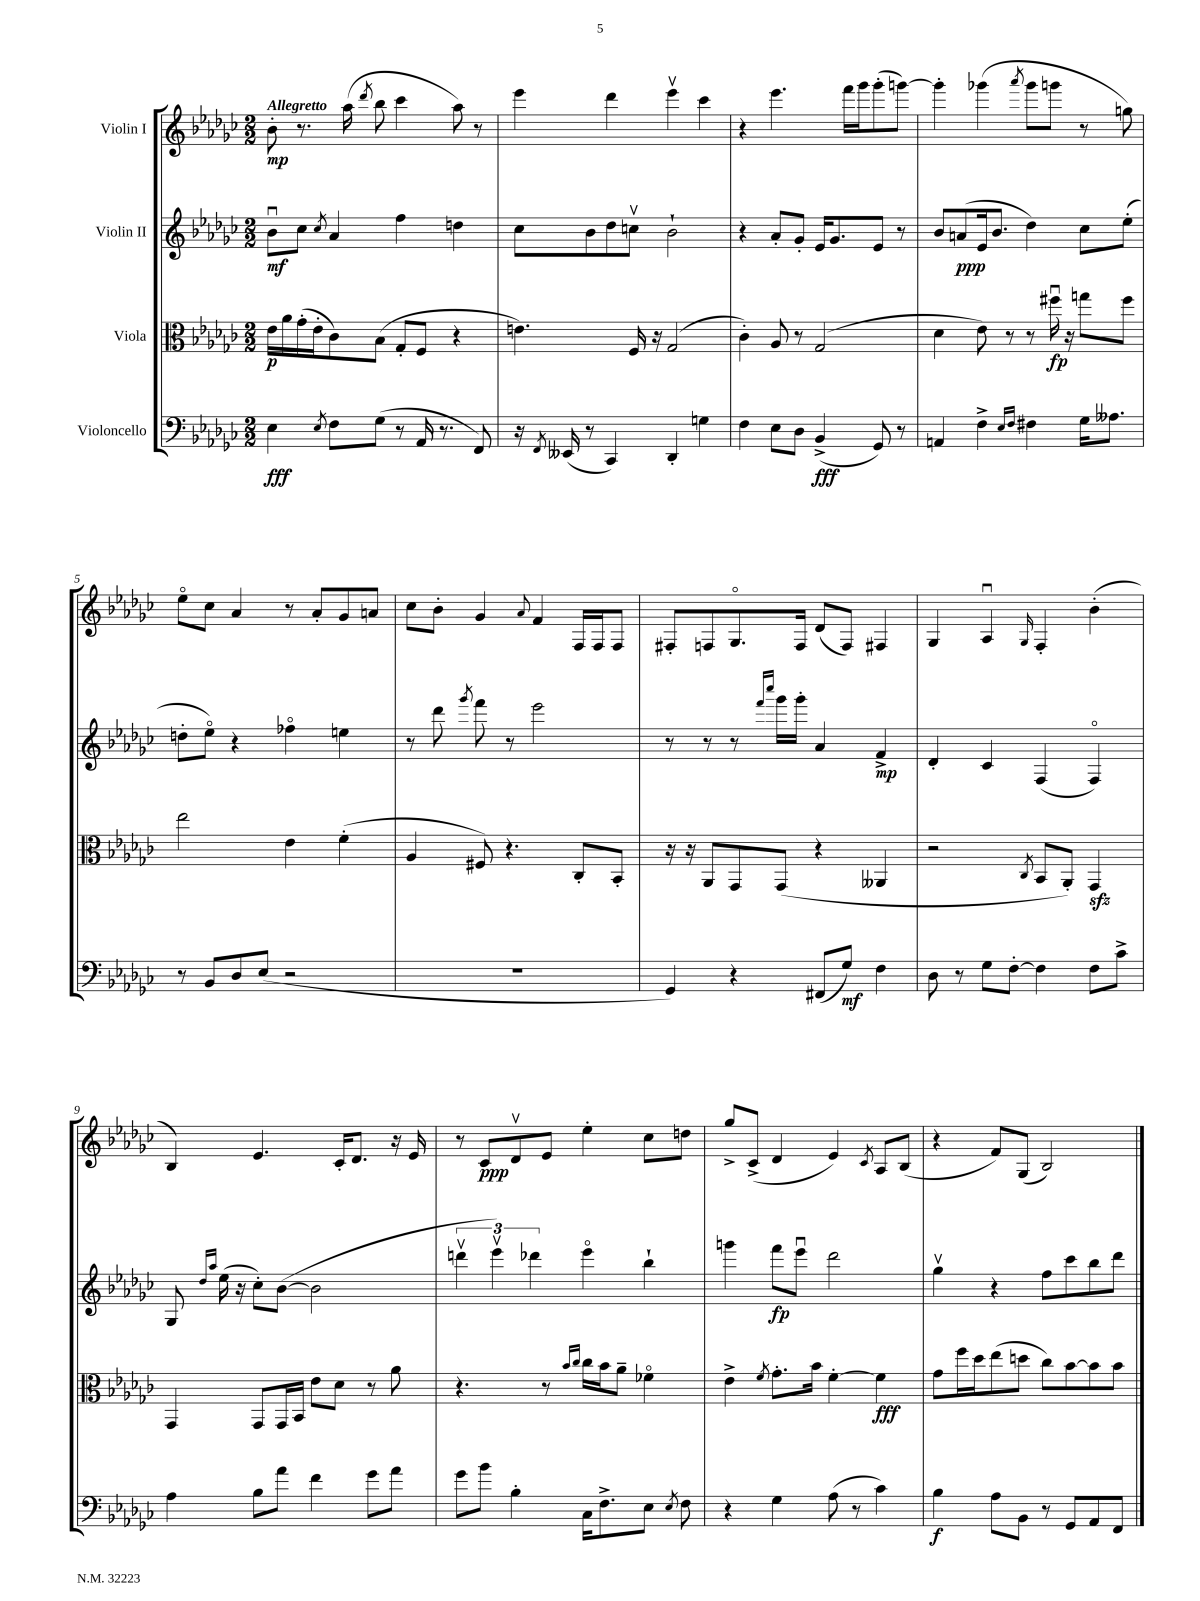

**kern	**dynam	**kern	**dynam	**kern	**dynam	**kern	**dynam
*part4	*part4	*part3	*part3	*part2	*part2	*part1	*part1
*staff4	*staff4	*staff3	*staff3	*staff2	*staff2	*staff1	*staff1
*I"Violoncello	*	*I"Viola	*	*I"Violin II	*	*I"Violin I	*
*clefF4	*	*clefC3	*	*clefG2	*	*clefG2	*
*k[b-e-a-d-g-c-]	*	*k[b-e-a-d-g-c-]	*	*k[b-e-a-d-g-c-]	*	*k[b-e-a-d-g-c-]	*
*M2/2	*	*M2/2	*	*M2/2	*	*M2/2	*
=1	=1	=1	=1	=1	=1	=1	=1
!	!	!	!	!	!	!LO:TX:a:B:t=Allegretto	!
4E-\	fff	16e-\LL	p	8b-u\L	mf	8b-'\	mp
.	.	16a-\	.	.	.	.	.
.	.	(16g-'\	.	8cc-\J	.	8.r	.
.	.	16e-'\J	.	.	.	.	.
8qE-/	.	.	.	8qcc-/	.	.	.
8F\L	.	8c-\)	.	4a-/	.	.	.
.	.	.	.	.	.	(16aa-\	.
.	.	.	.	.	.	8qddd-/	.
(8G-\J	.	(8B-\J	.	.	.	8bb-\	.
8r	.	8G-'/L	.	4ff\	.	4ccc-\	.
16AA-/	.	8F/J	.	.	.	.	.
8.r	.	.	.	.	.	.	.
.	.	4r	.	4ddn\	.	8aa-\)	.
8FF/)	.	.	.	.	.	8r	.
=2	=2	=2	=2	=2	=2	=2	=2
16r	.	4.en\)	.	8cc-\L	.	4eee-\	.
8qFF/	.	.	.	.	.	.	.
(16EE--X/	.	.	.	.	.	.	.
8r	.	.	.	8b-\	.	.	.
4CC-/)	.	.	.	8dd-\	.	4ddd-\	.
.	.	16F/	.	8ccnv\J	.	.	.
.	.	16r	.	.	.	.	.
4DD-'/	.	(2G-/	.	2b-`\	.	4eee-v\	.
4Gn\	.	.	.	.	.	4ccc-\	.
=3	=3	=3	=3	=3	=3	=3	=3
4F\	.	4c-'\)	.	4r	.	4r	.
8E-\L	.	8A-/	.	8a-'/L	.	4.eee-\	.
8D-\J	.	8r	.	8g-'/J	.	.	.
(4BB-^/	fff	(2G-/	.	16e-/KL	.	.	.
.	.	.	.	8.g-/	.	.	.
.	.	.	.	.	.	16fff\LL	.
.	.	.	.	.	.	16ggg-\J	.
8GG-/)	.	.	.	8e-/J	.	(8ggg-'\	.
8r	.	.	.	8r	.	[8gggn\J)	.
=4	=4	=4	=4	=4	=4	=4	=4
4AAn/	.	4d-\	.	8b-/L	.	4ggg'\]	.
.	.	.	.	(8an/	ppp	.	.
4F^\	.	8e-\)	.	16e-/k	.	(4ggg-X\	.
.	.	.	.	8.b-/J	.	.	.
.	.	8r	.	.	.	.	.
16qqE-/LL	.	.	.	.	.	.	.
16qqF/JJ	.	.	.	.	.	8qaaa-/	.
4F#X\	.	8r	.	4dd-\)	.	8ggg-\L	.
.	.	16ff#Xu\	fp	.	.	8gggn\J	.
.	.	16r	.	.	.	.	.
16G-\KL	.	8ggn\L	.	8cc-\L	.	8r	.
8.A--X\J	.	.	.	.	.	.	.
.	.	8ff#\J	.	(8ee-'\J	.	8ggn\)	.
!!LO:LB:g=z
=5	=5	=5	=5	=5	=5	=5	=5
8r	.	2ee-\	.	8ddn'\L	.	8ee-\L	.
8BB-/L	.	.	.	8ee-\J)	.	8cc-\J	.
8D-/	.	.	.	4r	.	4a-/	.
(8E-/J	.	.	.	.	.	.	.
2r	.	4e-\	.	4ff-X\	.	8r	.
.	.	.	.	.	.	8a-'/L	.
.	.	(4f'\	.	4een\	.	8g-/	.
.	.	.	.	.	.	8an/J	.
=6	=6	=6	=6	=6	=6	=6	=6
1r	.	4A-/	.	8r	.	8cc-\L	.
.	.	.	.	8ddd-\	.	8b-'\J	.
.	.	.	.	8qggg-/	.	.	.
.	.	8F#X/)	.	8fff\	.	4g-/	.
.	.	4.r	.	8r	.	.	.
.	.	.	.	.	.	8qqa-/	.
.	.	.	.	2eee-\	.	4f/	.
.	.	8C-'/L	.	.	.	16F/LL	.
.	.	.	.	.	.	16F/J	.
.	.	8BB-'/J	.	.	.	8F/J	.
=7	=7	=7	=7	=7	=7	=7	=7
4GG-/)	.	16r	.	8r	.	8F#X'/L	.
.	.	16r	.	.	.	.	.
.	.	8AA-/L	.	8r	.	8Fn/	.
4r	.	8GG-/	.	8r	.	8.G-/	.
.	.	.	.	16qqfff/LL	.	.	.
.	.	.	.	16qqcccc-/JJ	.	.	.
.	.	(8GG-/J	.	16ggg-\LL	.	.	.
.	.	.	.	16ggg-'\JJ	.	16F/Jk	.
(8FF#X/L	.	4r	.	4a-/	.	(8d-/L	.
8G-/J)	mf	.	.	.	.	8F/J)	.
4F\	.	4AA--X/	.	4f^/	mp	4F#X/	.
=8	=8	=8	=8	=8	=8	=8	=8
8D-\	.	2r	.	4d-'/	.	4G-/	.
8r	.	.	.	.	.	.	.
8G-\L	.	.	.	4c-/	.	4A-u/	.
[8F'\J	.	.	.	.	.	.	.
.	.	8qC-/	.	.	.	16qqG-/	.
4F\]	.	8BB-/L	.	(4F/	.	4F'/	.
.	.	8AA-'/J)	.	.	.	.	.
8F\L	.	4GG-zz/	.	4F/)	.	(4b-'\	.
8c-^\J	.	.	.	.	.	.	.
!!LO:LB:g=z
=9	=9	=9	=9	=9	=9	=9	=9
4A-\	.	4GG-/	.	8G-/	.	4B-/)	.
.	.	.	.	16qqdd-/LL	.	.	.
.	.	.	.	16qqaa-/JJ	.	.	.
.	.	.	.	(16ee-\	.	.	.
.	.	.	.	16r	.	.	.
8B-\L	.	8GG-/L	.	8cc-'\L)	.	4.e-/	.
8a-\J	.	16GG-/L	.	([8b-\J	.	.	.
.	.	16BB-/JJ	.	.	.	.	.
4f\	.	8e-\L	.	2b-\]	.	.	.
.	.	8d-\J	.	.	.	16c-'/KL	.
.	.	.	.	.	.	8.d-/J	.
8g-\L	.	8r	.	.	.	.	.
8a-\J	.	8a-\	.	.	.	16r	.
.	.	.	.	.	.	16e-/	.
=10	=10	=10	=10	=10	=10	=10	=10
8g-\L	.	4.r	.	6dddnv\	.	8r	.
8b-\J	.	.	.	.	.	8c-/L	ppp
.	.	.	.	6eee-v\)	.	.	.
4B-'\	.	.	.	.	.	8d-v/	.
.	.	.	.	6ddd-X\	.	.	.
.	.	8r	.	.	.	8e-/J	.
.	.	16qqb-/LL	.	.	.	.	.
.	.	16qqcc-/JJ	.	.	.	.	.
16C-\KL	.	16cc-\LL	.	4eee-\	.	4ee-'\	.
8.F^\	.	16b-\J	.	.	.	.	.
.	.	8a-~\J	.	.	.	.	.
8E-\J	.	4f-X\	.	4bb-`\	.	8cc-\L	.
8qE-/	.	.	.	.	.	.	.
8F\	.	.	.	.	.	8ddn\J	.
=11	=11	=11	=11	=11	=11	=11	=11
4r	.	4e-^\	.	4gggn\	.	8gg-^/L	.
.	.	.	.	.	.	(8c-^/J	.
.	.	8qf/	.	.	.	.	.
4G-\	.	8.g-'\L	.	8fff\L	fp	4d-/	.
.	.	.	.	8eee-u\J	.	.	.
.	.	16b-\Jk	.	.	.	.	.
(8A-\	.	[4f'\	.	2ddd-\	.	4e-/)	.
8r	.	.	.	.	.	.	.
.	.	.	.	.	.	8qc-/	.
4c-\)	.	4f\]	fff	.	.	8A-/L	.
.	.	.	.	.	.	(8B-/J	.
=12	=12	=12	=12	=12	=12	=12	=12
4B-\	f	8g-\L	.	4gg-v\	.	4r	.
.	.	16ff\L	.	.	.	.	.
.	.	16dd-\J	.	.	.	.	.
8A-\L	.	(8ee-\	.	4r	.	8f/L)	.
8BB-\J	.	8ddn\J	.	.	.	(8G-/J	.
8r	.	8cc-\L)	.	8ff\L	.	2B-/)	.
8GG-/L	.	[8b-\	.	8ccc-\	.	.	.
8AA-/	.	8b-\]	.	8bb-\	.	.	.
8FF/J	.	8b-\J	.	8ddd-\J	.	.	.
==	==	==	==	==	==	==	==
*-	*-	*-	*-	*-	*-	*-	*-
